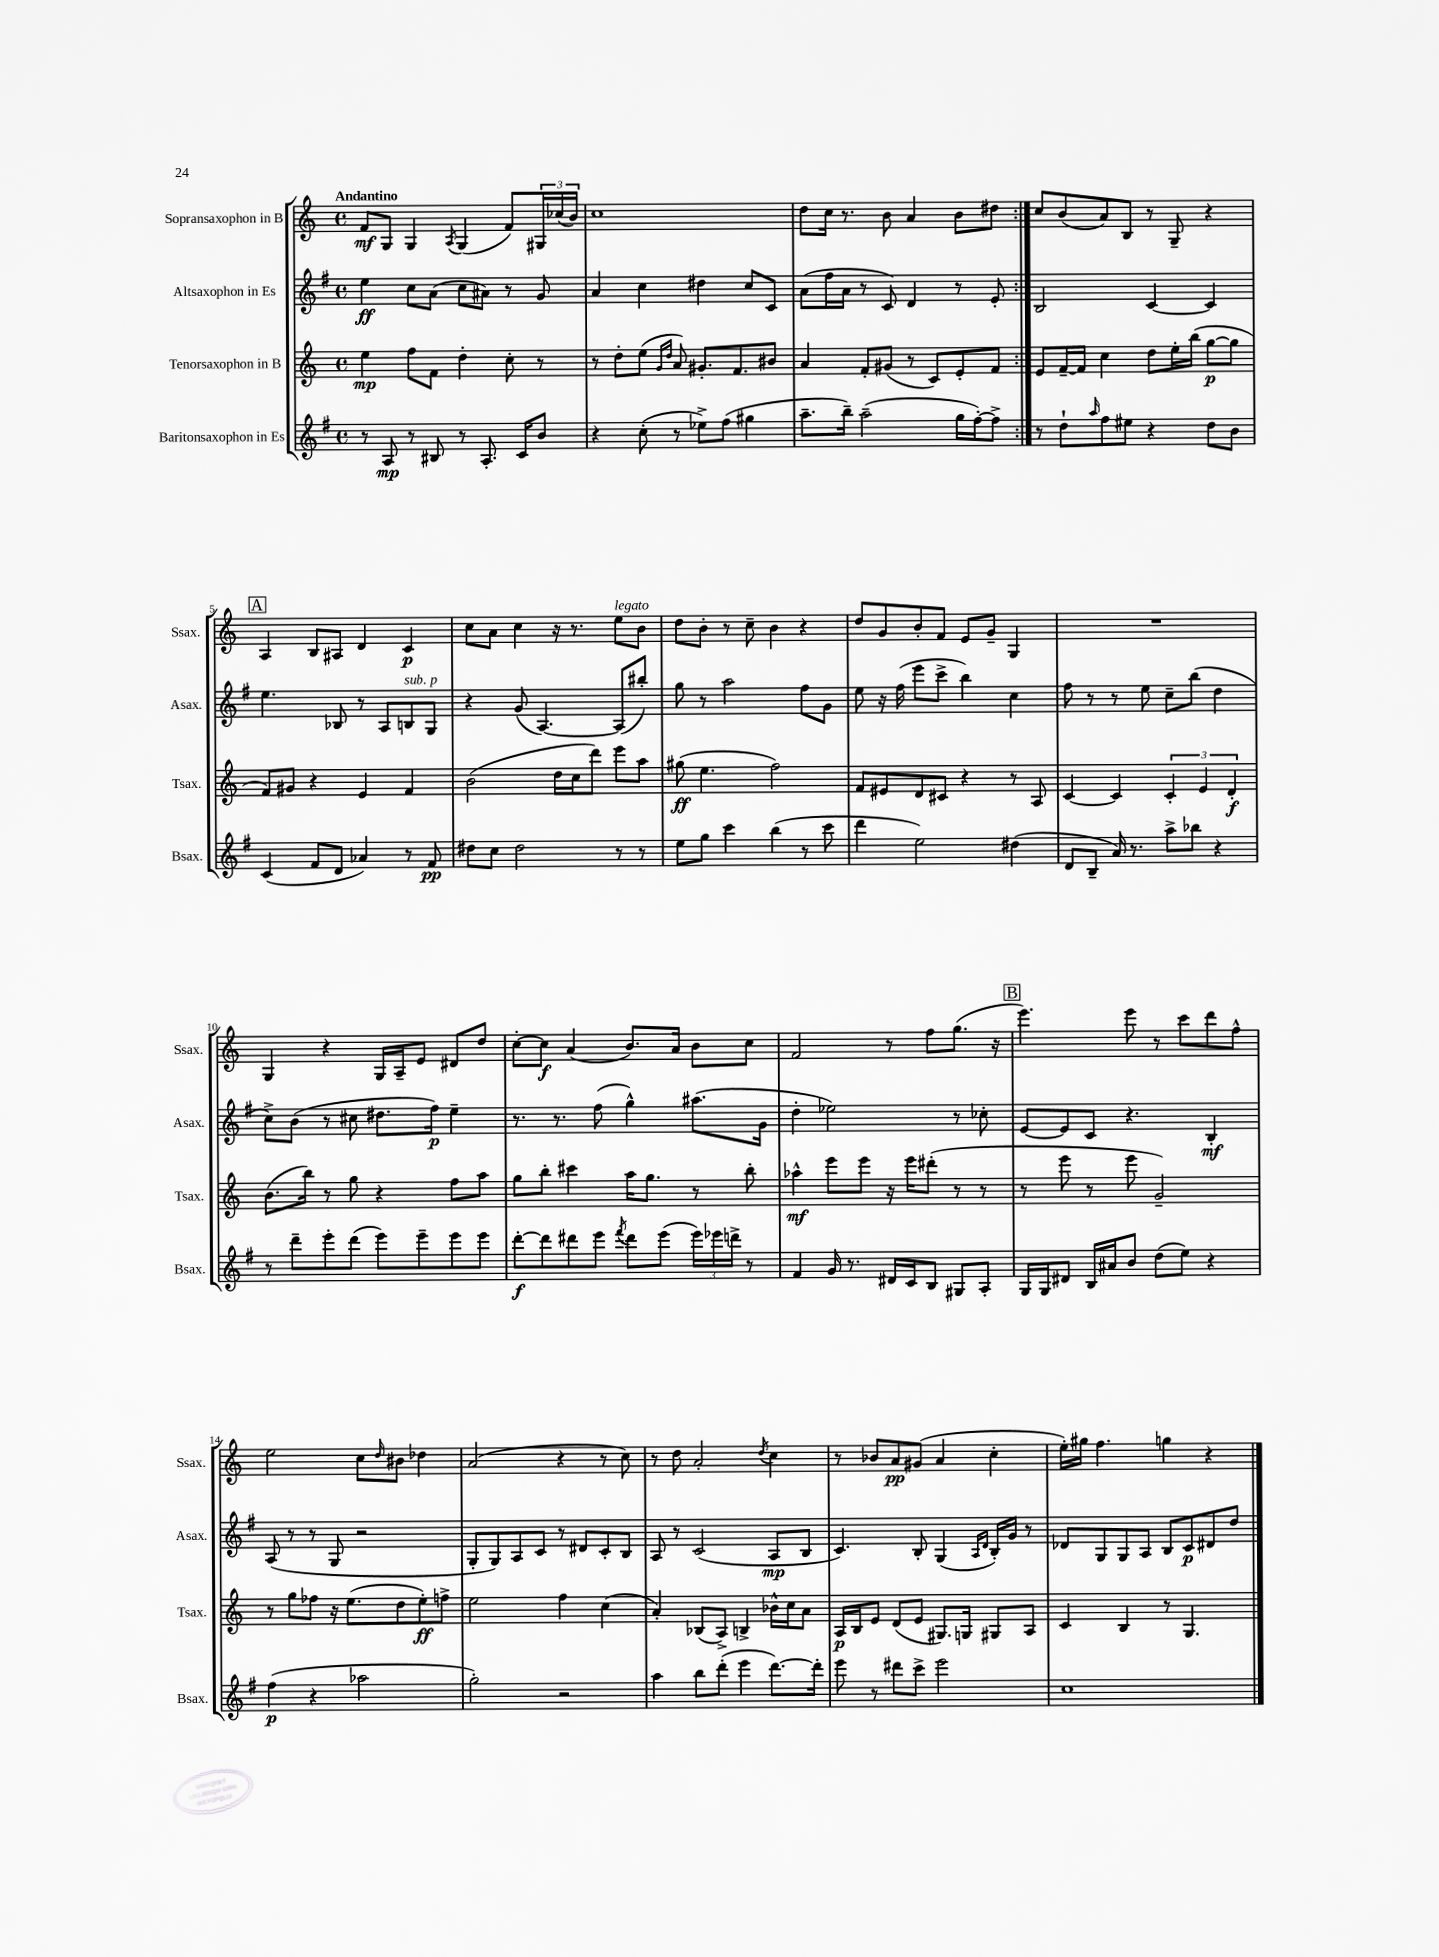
<<
\new StaffGroup <<
\new Staff = "s0" \with { instrumentName = "Sopransaxophon in B" shortInstrumentName = "Ssax." } {
    \clef treble \key c \major \defaultTimeSignature \time 4/4 \tempo "Andantino"
    \repeat volta 2 { f'8\mf g8 g4 \acciaccatura { a8 } g4( f'8) \tuplet 3/2 { gis16 ces''16( b'16) } |
    c''1 |
    d''8 c''16 r8. b'8 a'4 b'8 dis''8 | }
    c''8 b'8( a'8) b8 r8 g8-- r4 |
    \mark \markup { \box "A" } a4 b8 ais8 d'4 c'4\p |
    c''8 a'8 c''4 r16 r8. e''8^\markup { \italic "legato" } b'8 |
    d''8 b'8-. r8 c''8-- b'4 r4 |
    d''8 g'8 b'8-. f'8 e'8 g'8-- g4 |
    R1 |
    g4 r4 g16 a16-- e'8 dis'8 d''8 |
    c''8~-. c''8\f a'4( b'8.) a'16 b'8 c''8 |
    f'2 r8 f''8 g''8.( r16 |
    \mark \markup { \box "B" } e'''4.) e'''8 r8 c'''8 d'''8 f''8-^ |
    e''2 c''8 \grace { d''16 } bis'8 des''4 |
    a'2( r4 r8 c''8) |
    r8 d''8 a'2-. \acciaccatura { d''8 } c''4 |
    r8 bes'8 a'8\pp gis'8( a'4 c''4-. |
    e''16-.) gis''16 f''4. g''4 r4 \bar "|." |
}
\new Staff = "s1" \with { instrumentName = "Altsaxophon in Es" shortInstrumentName = "Asax." } {
    \clef treble \key g \major \defaultTimeSignature \time 4/4
    \repeat volta 2 { e''4\ff c''8 a'8( c''8 ais'8) r8 g'8 |
    a'4 c''4 dis''4 c''8 c'8 |
    a'8( fis''16 a'16 r8 c'8) d'4 r8 e'8-. | }
    b2 c'4~ c'4 |
    \mark \markup { \box "A" } e''4. bes8 r8 a8 b8^\markup { \italic "sub. p" } g8 |
    r4 g'8( a4.~) a8( bis''8-.) |
    g''8 r8 a''2 fis''8 g'8 |
    e''8 r16 fis''16( e'''8 c'''8-> b''4) c''4 |
    fis''8 r8 r8 e''8 c''8-- b''8( d''4 |
    c''8->) b'8( r8 cis''8 dis''8. fis''16\p) e''4-- |
    r8. r8. fis''8( g''4-^) ais''8.( g'16 |
    d''4-. ees''2) r8 ces''8-. |
    \mark \markup { \box "B" } e'8~ e'8 c'8 r4. b4-.\mf |
    a8( r8 r8 g8 r2 |
    g8-. g8) a8 c'8 r8 dis'8 c'8-. b8 |
    a8 r8 c'2( a8\mp b8 |
    c'4.) b8-. g4( \grace { a16 d'16 } b16-.) g'16 r8 |
    des'8 g8 g8 a8 b8 c'8\p dis'8 d''8 \bar "|." |
}
\new Staff = "s2" \with { instrumentName = "Tenorsaxophon in B" shortInstrumentName = "Tsax." } {
    \clef treble \key c \major \defaultTimeSignature \time 4/4
    \repeat volta 2 { e''4\mp f''8 f'8 d''4-. c''8-. r8 |
    r8 d''8-. e''8( \grace { g'16 d''16 } a'8) gis'8.-. f'8. bis'8 |
    a'4 f'8-. gis'8( r8 c'8) e'8-. f'8 | }
    e'8 f'16~-- f'16 c''4 d''8 e''16-. b''16( g''8~\p g''8 |
    \mark \markup { \box "A" } f'8) gis'8 r4 e'4 f'4 |
    b'2( d''16 c''16 d'''8) e'''8 a''8 |
    gis''8\ff( e''4. f''2) |
    f'8 eis'8 d'8 cis'8 r4 r8 a8 |
    c'4~ c'4 \tuplet 3/2 { c'4-. e'4 d'4-.\f } |
    b'8.( b''16) r8 g''8 r4 f''8 a''8 |
    g''8 b''8-. cis'''4 a''16 g''8. r8 b''8-. |
    aes''4-^\mf e'''8 e'''8 r16 e'''16 dis'''8-.( r8 r8 |
    \mark \markup { \box "B" } r8 e'''8 r8 e'''8 g'2--) |
    r8 g''8 fes''8 r16 e''8.( d''8 e''8-.\ff) f''8-> |
    e''2 f''4 c''4( |
    a'4-.) bes8( a8->) b4-> bes'16-^ c''16 a'8 |
    a16\p b16 e'8 d'8( e'8 gis8.) g16 gis8 a8 |
    c'4 b4 r8 g4. \bar "|." |
}
\new Staff = "s3" \with { instrumentName = "Baritonsaxophon in Es" shortInstrumentName = "Bsax." } {
    \clef treble \key g \major \defaultTimeSignature \time 4/4
    \repeat volta 2 { r8 a8\mp r8 bis8 r8 a8.-. c'16 b'8 |
    r4 c''8-.( r8 ees''8->) fis''8( gis''4 |
    a''8.-- b''16--) a''2--( g''16 fis''16~-.) fis''8-> | }
    r8 d''8-! \grace { a''16 } fis''8 eis''8 r4 d''8 b'8 |
    \mark \markup { \box "A" } c'4( fis'8 d'8 aes'4) r8 fis'8\pp |
    dis''8 c''8 dis''2 r8 r8 |
    e''8 g''8 c'''4 b''4( r8 c'''8 |
    d'''4 e''2) dis''4( |
    d'8 b8-- a'16) r8. a''8-> bes''8 r4 |
    r8 d'''8-- e'''8-. d'''8( e'''8) e'''8-- e'''8 e'''8 |
    d'''8~-.\f d'''8 dis'''8 e'''8 \acciaccatura { fis'''8 } dis'''8 e'''8( \tuplet 3/2 { e'''16) ees'''16 d'''16-> } r8 |
    fis'4 g'16 r8. dis'16 c'16 b8 gis8 a8-. |
    \mark \markup { \box "B" } g16 g16 dis'8 b16 ais'16 b'8 d''8( e''8) r4 |
    fis''4\p( r4 aes''2 |
    g''2-.) r2 |
    a''4 b''8 d'''8-.( e'''4 d'''8.~) d'''16-. |
    e'''8 r8 dis'''8 c'''8-> e'''2 |
    c''1 \bar "|." |
}
>>
>>
